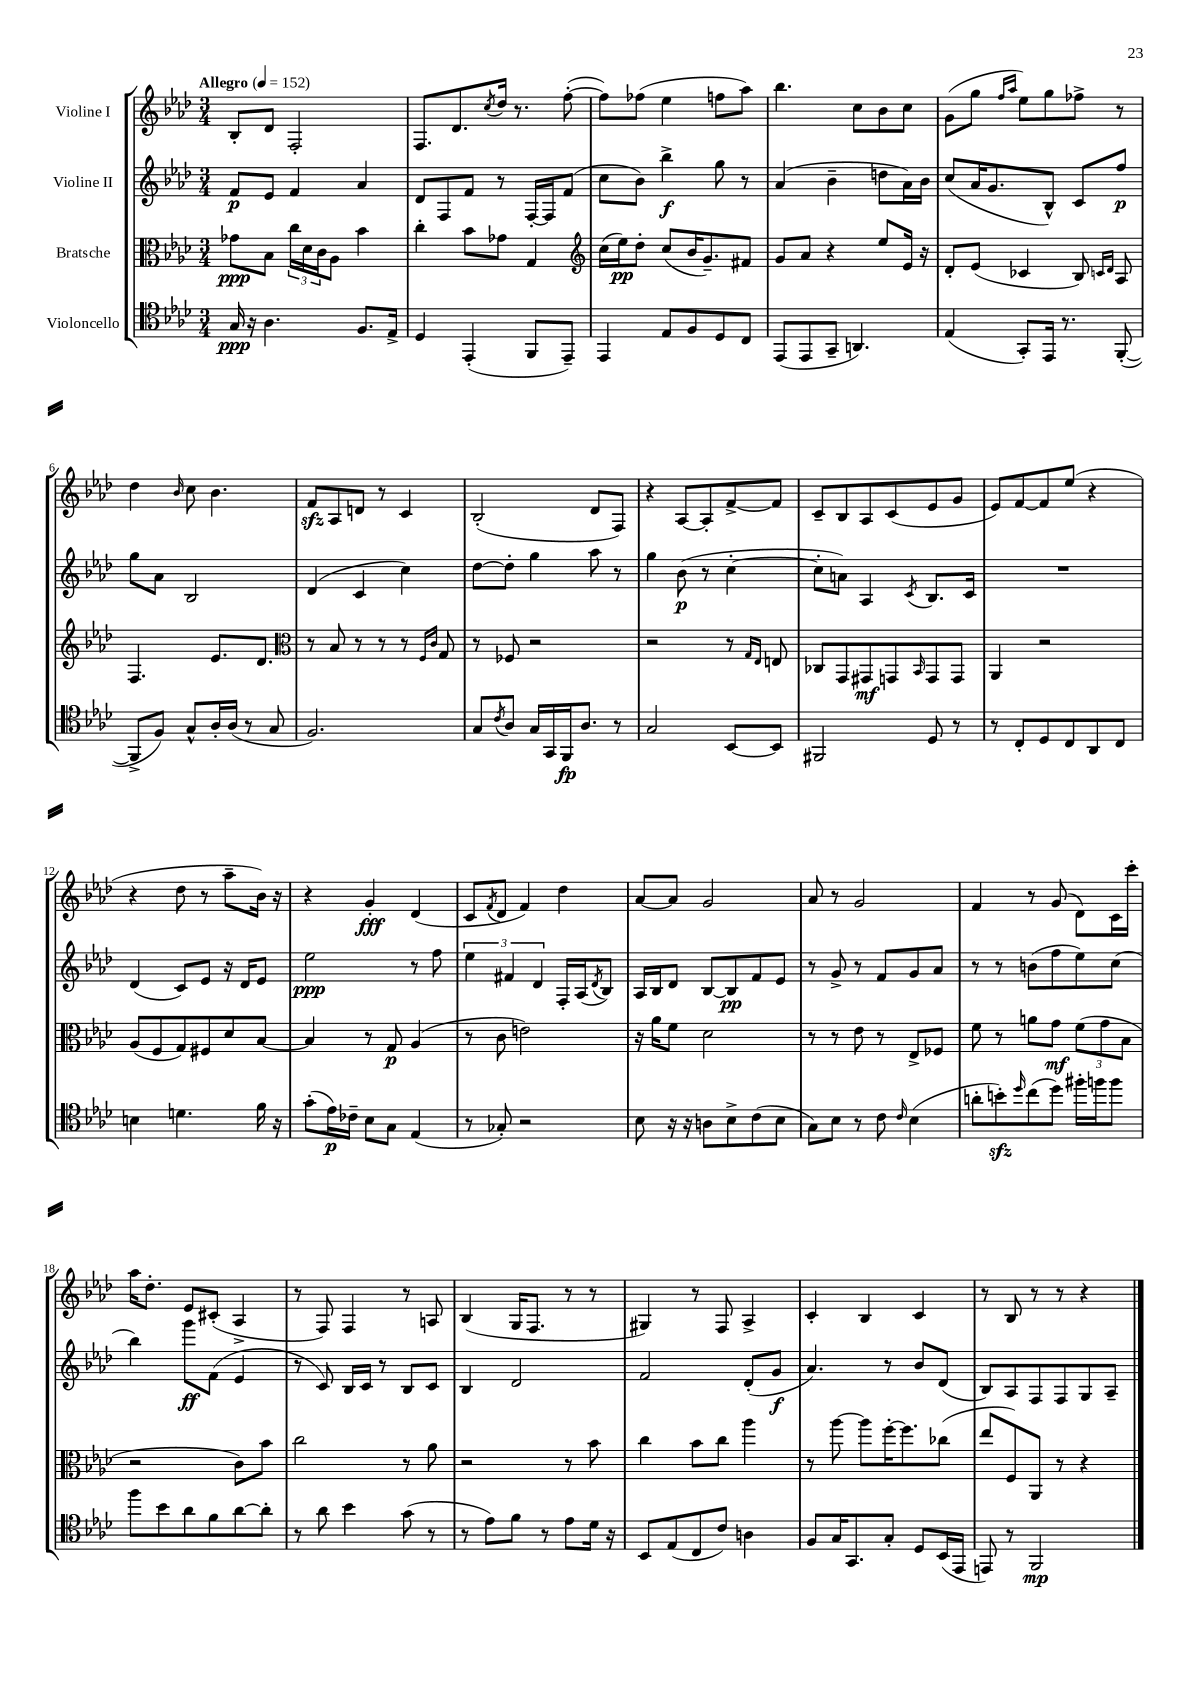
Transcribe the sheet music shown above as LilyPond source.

<<
\new StaffGroup <<
\new Staff = "s0" \with { instrumentName = "Violine I" } {
    \clef treble \key aes \major \numericTimeSignature \time 3/4 \tempo "Allegro" 4 = 152
    bes8-. des'8 f2-. |
    f8. des'8. \acciaccatura { c''8 } des''16 r8. f''8~-.( |
    f''8) fes''8( ees''4 f''8 aes''8) |
    bes''4. c''8 bes'8 c''8 |
    g'8( g''8 \grace { f''16 aes''16 } ees''8) g''8 fes''8-> r8 |
    des''4 \grace { bes'16 } c''8 bes'4. |
    f'8\sfz aes8 d'8 r8 c'4 |
    bes2-.( des'8 f8) |
    r4 aes8~ aes8-. f'8~-> f'8 |
    c'8-- bes8 aes8 c'8( ees'8 g'8 |
    ees'8) f'8~ f'8 ees''8( r4 |
    r4 des''8 r8 aes''8-- bes'16) r16 |
    r4 g'4-.\fff des'4( |
    c'8 \acciaccatura { f'8 } des'8 f'4) des''4 |
    aes'8~ aes'8 g'2 |
    aes'8 r8 g'2 |
    f'4 r8 g'8( des'8) c'16 c'''16-. |
    aes''16 des''8.-. ees'8 cis'8-.( aes4-> |
    r8 f8) f4 r8 a8 |
    bes4( g16 f8. r8 r8 |
    gis4) r8 f8 aes4-> |
    c'4-. bes4 c'4 |
    r8 bes8 r8 r8 r4 \bar "|." |
}
\new Staff = "s1" \with { instrumentName = "Violine II" } {
    \clef treble \key aes \major \numericTimeSignature \time 3/4
    f'8\p ees'8 f'4 aes'4 |
    des'8 f8 f'8 r8 f16~-. f16 f'8( |
    c''8 bes'8) bes''4->\f g''8 r8 |
    aes'4( bes'4-- d''8 aes'16) bes'16 |
    c''8( aes'16 g'8. bes8-^) c'8 f''8\p |
    g''8 aes'8 bes2 |
    des'4( c'4 c''4) |
    des''8~ des''8-. g''4 aes''8 r8 |
    g''4 bes'8\p( r8 c''4~-. |
    c''8-. a'8) aes4 \acciaccatura { c'8 } bes8. c'16 |
    R2. |
    des'4( c'8) ees'8 r16 des'16 ees'8 |
    ees''2\ppp r8 f''8 |
    \tuplet 3/2 { ees''4 fis'4 des'4 } f16-. aes16( \acciaccatura { des'8 } bes8) |
    aes16 bes16 des'8 bes8~ bes8\pp f'8 ees'8 |
    r8 g'8-> r8 f'8 g'8 aes'8 |
    r8 r8 b'8( f''8 ees''8) c''8( |
    bes''4) g'''8\ff f'8( ees'4 |
    r8 c'8) bes16 c'16 r8 bes8 c'8 |
    bes4 des'2 |
    f'2 des'8-.( g'8\f |
    aes'4.) r8 bes'8 des'8( |
    bes8) aes8 f8 f8 g8 aes8-- \bar "|." |
}
\new Staff = "s2" \with { instrumentName = "Bratsche" } {
    \clef alto \key aes \major \numericTimeSignature \time 3/4
    ges'8\ppp bes8 \tuplet 3/2 { c''16 des'16 c'16 } aes8 bes'4 |
    c''4-. bes'8 ges'8 g4 |
    \clef treble c''16( ees''16\pp) des''8-. c''8( bes'16 g'8.--) fis'8 |
    g'8 aes'8 r4 ees''8 ees'16 r16 |
    des'8-. ees'8( ces'4 bes8) \grace { c'16 des'16 } aes8 |
    f4. ees'8. des'8. |
    \clef alto r8 bes8 r8 r8 r8 \grace { f16 c'16 } g8 |
    r8 fes8 r2 |
    r2 r8 \grace { g16 ees16 } e8 |
    ces8 g,8 gis,8\mf g,8 \grace { bes,16 } g,8 g,8 |
    aes,4 r2 |
    aes8( f8 g8) fis8 des'8 bes8~ |
    bes4 r8 g8\p aes4( |
    r8 c'8 e'2) |
    r16 aes'16 f'8 des'2 |
    r8 r8 ees'8 r8 ees8-> fes8 |
    f'8 r8 a'8 g'8\mf \tuplet 3/2 { f'8( g'8 bes8 } |
    r2 c'8) bes'8 |
    c''2 r8 aes'8 |
    r2 r8 bes'8 |
    c''4 bes'8 c''8 aes''4 |
    r8 aes''8~ aes''8 f''16~-. f''8. ces''8( |
    ees''8 f8) aes,8 r8 r4 \bar "|." |
}
\new Staff = "s3" \with { instrumentName = "Violoncello" } {
    \clef tenor \key aes \major \numericTimeSignature \time 3/4
    g16\ppp r16 aes4. f8. ees16-> |
    des4 ees,4-.( f,8 ees,8--) |
    ees,4 ees8 f8 des8 c8 |
    ees,8( ees,8 g,8-- a,4.) |
    ees4( g,8-.) ees,16 r8. f,8~-.( |
    f,8-> f8) g8-^ aes16-. aes16( r8 g8 |
    f2.) |
    g8 \acciaccatura { c'8 } aes8 g16 g,16 f,16\fp aes8. r8 |
    g2 bes,8~ bes,8 |
    fis,2 des8 r8 |
    r8 c8-. des8 c8 aes,8 c8 |
    b4 d'4. f'16 r16 |
    g'8-.( ees'16\p) ces'16-- bes8 g8 ees4( |
    r8 ges8-.) r2 |
    bes8 r16 r16 a8 bes8-> c'8( bes8 |
    g8) bes8 r8 c'8 \grace { c'16 } bes4( |
    a'8-. b'8-.\sfz) \grace { des''16 } c''8( des''8) fis''16-. f''16 f''8 |
    f''8 bes'8 aes'8 f'8 aes'8~ aes'8-. |
    r8 aes'8 bes'4 g'8( r8 |
    r8 ees'8) f'8 r8 ees'8 des'16 r16 |
    bes,8 ees8( c8 c'8) a4 |
    f8 g16 g,8. g8-. des8 bes,16( ees,16 |
    e,8) r8 f,2\mp \bar "|." |
}
>>
>>
